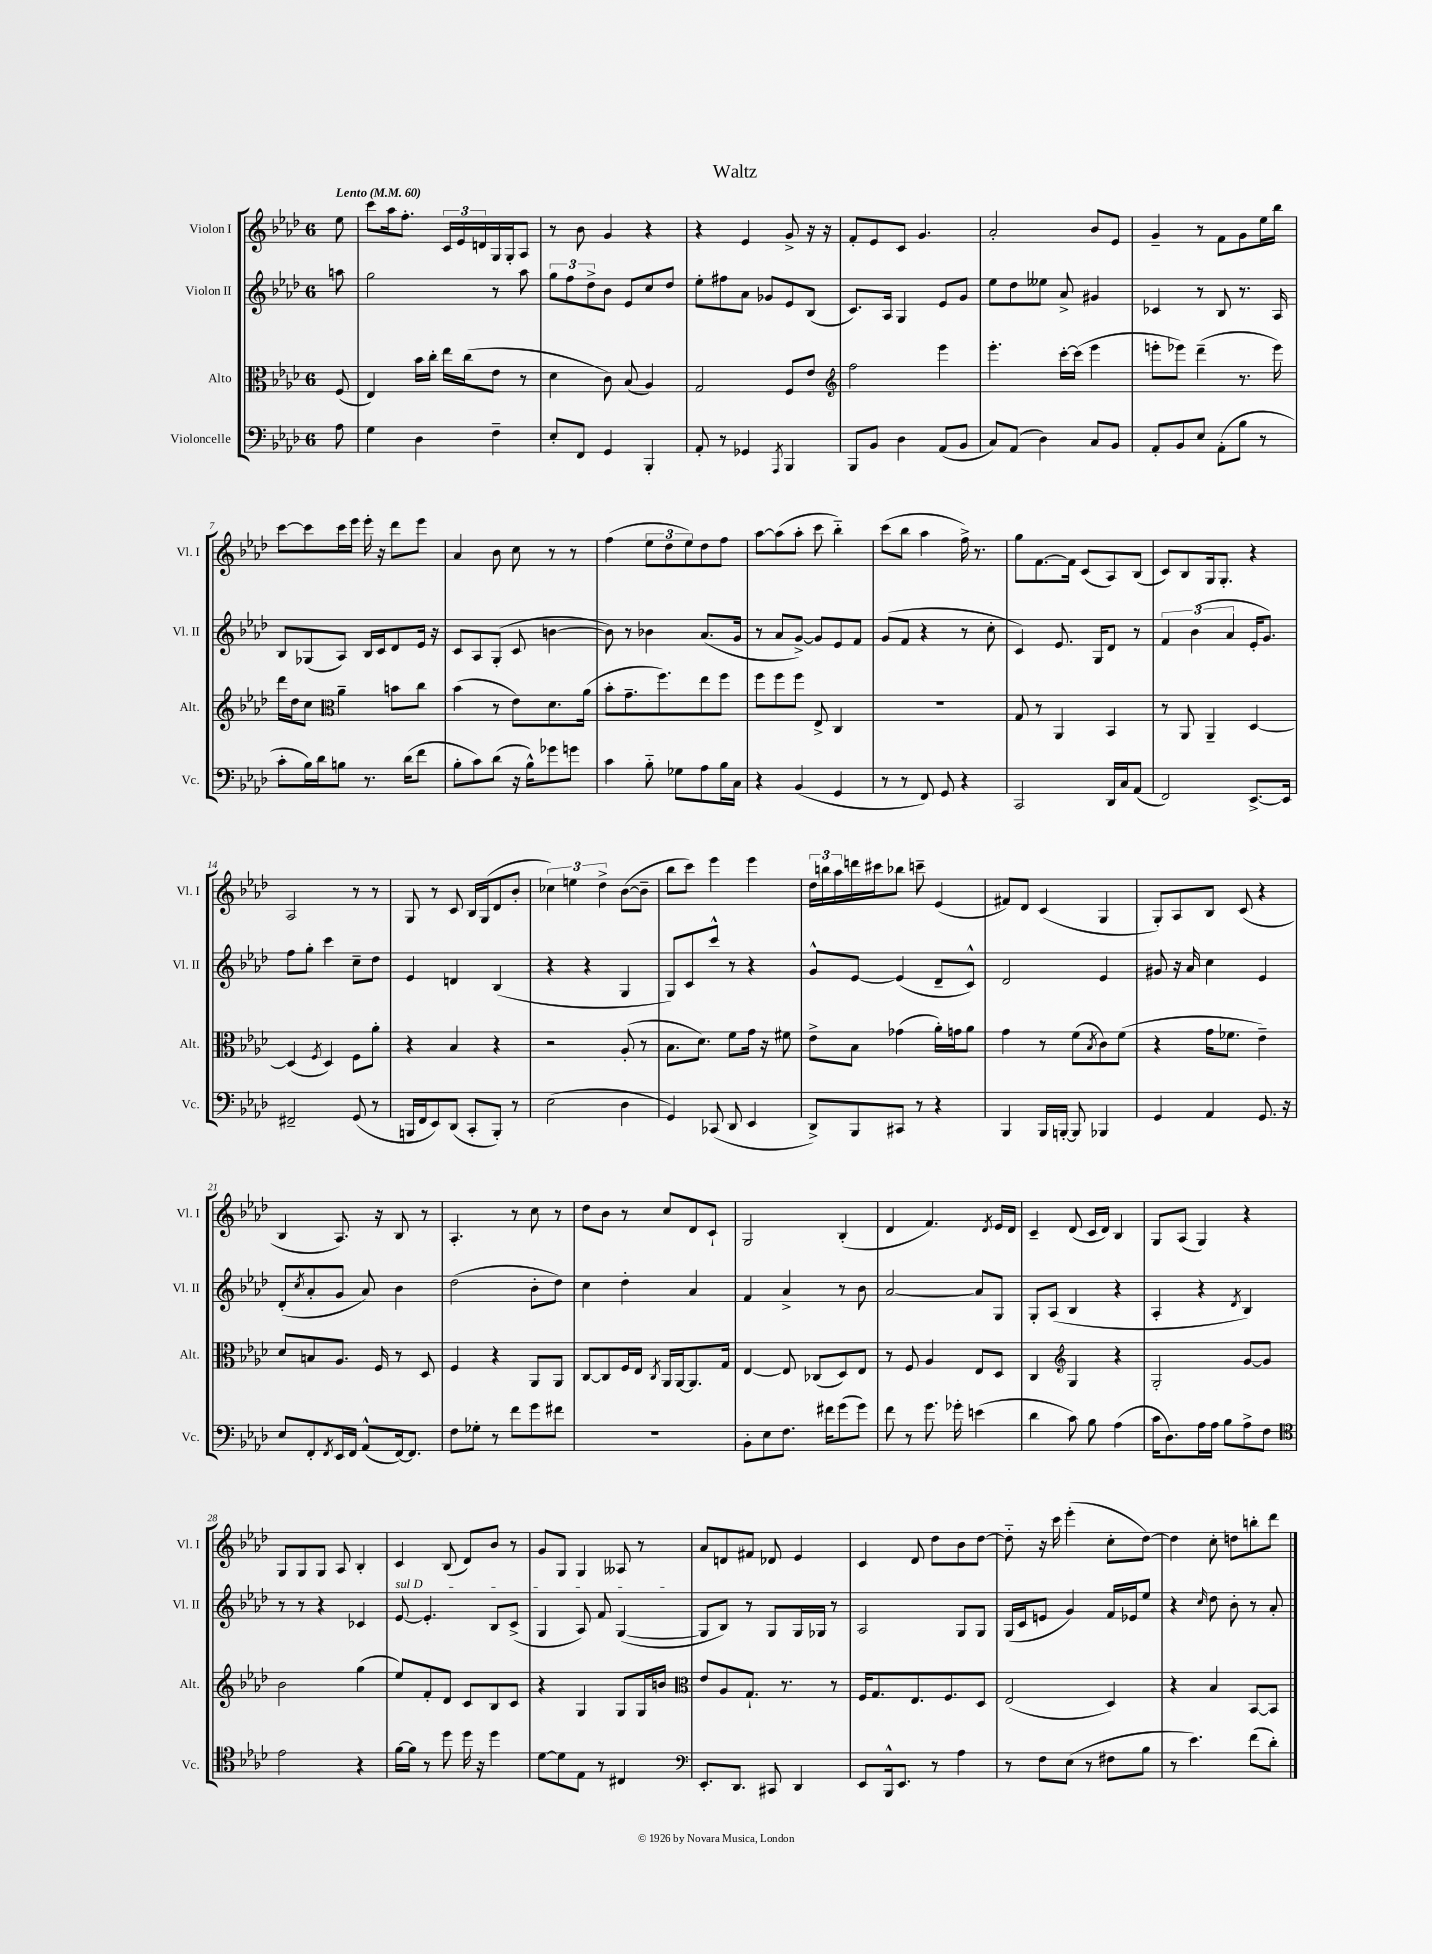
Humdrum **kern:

**kern	**kern	**kern	**kern
*staff4	*staff3	*staff2	*staff1
*clefF4	*clefC3	*clefG2	*clefG2
*k[b-e-a-d-]	*k[b-e-a-d-]	*k[b-e-a-d-]	*k[b-e-a-d-]
*M6/8	*M6/8	*M6/8	*M6/8
*MM60	*MM60	*MM60	*MM60
8A-	(8F	8aa	8ee-
=	=	=	=
4G	4E-)	2gg	8ccc
.	.	.	16aa-
.	.	.	8.ff'
4D-	16b-	.	.
.	16cc'	.	.
.	16ee-	.	24c
.	.	.	24e-
.	(16cc	.	.
.	.	.	24d
4F~	8e-	8r	16G
.	.	.	16G'
.	8r	8aa-	8A-
=	=	=	=
8E-'	4d-	12gg	8r
.	.	12ff	.
8FF	.	.	8b-
.	.	12dd-^	.
4GG	8c)	8b-	4g
.	(8B-	8e-	.
4BBB-'	4A-)	8cc	4r
.	.	8dd-	.
=	=	=	=
8AA-'	2G	8ee-'	4r
8r	.	8ff#	.
4GG-	.	8a-	4e-
.	.	8g-	.
8qAAA-	.	.	.
4BBB-	8F	8e-	8g^
.	8e-	(8B-	16r
.	.	.	16r
=	=	=	=
*	*clefG2	*	*
8BBB-	2ff	8.c)	8f'
8BB-	.	.	8e-
.	.	16A-	.
4D-	.	4G	8c
.	.	.	4.g
(8AA-	4eee-	8e-	.
8BB-	.	8g	.
=	=	=	=
8C)	4.eee-'	8ee-	2a-'
(8AA-	.	8dd-	.
4D-)	.	8ee--	.
.	[16ccc'	8a-^	.
.	(16ccc]	.	.
8C	4eee-	4g#	8b-
8BB-	.	.	8e-
=	=	=	=
8AA-'	8eee'	4c-	4g~
8BB-	8eee-)	.	.
8E-	(4ddd-~	8r	8r
(8AA-'	.	8B-	8f
8B-	8.r	8.r	8g
8r	.	.	16ee-
.	16eee-)	16A-	16bb-
=	=	=	=
8c'	16ddd-	8B-	[8ccc
.	16dd-	.	.
16B-)	8cc	(8G-	8ccc]
16d-	.	.	.
*	*clefC3	*	*
8B	4a-~	8A-)	16ccc
.	.	.	16eee-
8.r	.	16B-	16eee-'
.	.	16c	16r
.	8b	8d-	8ddd-
(16d-	.	.	.
8f	8cc	16e-	8eee-
.	.	16r	.
=	=	=	=
8B-'	(4b-	8c	4a-
8c)	.	8A-	.
(8d-	8r	(8G'	8b-
16r	8e-)	8c	8cc
16B-^^)	.	.	.
8g-	8.d-	[4b	8r
8g	.	.	8r
.	(16a-	.	.
=	=	=	=
4c	8b-'	8b])	(4ff
.	8.g~	8r	.
8B-'~	.	4b-	12ee-
.	8.ff)	.	.
.	.	.	12dd-
8G-	.	.	.
.	.	.	12ee-)
8A-	8ee-	(8.a-	8dd-
16B-	8ff	.	8ff
16C	.	16g	.
=	=	=	=
4r	8ff	8r	[8aa-
.	8ff	8a-	(8aa-]
(4BB-	8ff	[8g^)	8aa-'
.	8E-^	8g]	8ccc
4GG	4C	8e-	4bb-'~)
.	.	8f	.
=	=	=	=
8r	2.r	(8g	(8ccc
8r	.	8f	8bb-
8FF)	.	4r	4aa-
8GG	.	.	.
4r	.	8r	16ff^)
.	.	.	8.r
.	.	8cc'	.
=	=	=	=
2CC	8G	4c)	8gg
.	8r	.	[8.f
.	4AA-	8.e-	.
.	.	.	16f]
.	.	.	(8c
.	.	16G	.
16DD-	4BB-	8d-	8A-)
16C	.	.	.
(8AA-	.	8r	(8B-
=	=	=	=
2FF)	8r	6f	8c)
.	8AA-	.	8B-
.	.	(6b-	.
.	4AA-~	.	16G
.	.	.	8.G'
.	.	6a-	.
[8.EE-^	[4D-	16e-'	4r
.	.	8.g)	.
16EE-]	.	.	.
=	=	=	=
2FF#~	(4D-]	8ff	2A-
.	.	8gg'	.
.	8qF	.	.
.	4D-)	4ccc	.
(8GG	8F	8cc~	8r
8r	8a-'	8dd-	8r
=	=	=	=
16BBB	4r	4e-	8G
16FF	.	.	.
8EE-)	.	.	8r
(8DD-	4B-	4d	8c
8CC'	.	.	16B-
.	.	.	(16G
8BBB')	4r	(4B-	8d-
8r	.	.	8b-'
=	=	=	=
(2E-	2r	4r	6cc-)
.	.	.	6ee
.	.	4r	.
.	.	.	6dd-^
4D-	(8A-'	4G	([8b-
.	8r	.	8b-~]
=	=	=	=
4GG)	8.B-	8G)	8bb-
.	.	8c	8ccc)
.	8.d-)	.	.
(8CC-	.	8ccc^^	4eee-
8DD-	8f	8r	.
4EE-	16g	4r	4eee-
.	16r	.	.
.	8f#	.	.
=	=	=	=
8DD-^)	8e-^	8g^^	24dd-
.	.	.	24bb
.	.	.	24aa-
8BBB-	8B-	[8e-	16ddd
.	.	.	16ccc#
8CC#	(4g-	(4e-]	8bb-
8r	.	.	8ccc~
4r	16a-')	8d-~	(4e-
.	16g	.	.
.	8a-	8c^^)	.
=	=	=	=
4BBB-	4g	2d-	8f#)
.	.	.	8d-
16BBB-	8r	.	(4c
[16BBB'	.	.	.
8BBB]	(8f	.	.
.	8qB-	.	.
4BBB-	8c)	4e-	4G
.	(8f	.	.
=	=	=	=
4GG	4r	8g#	8G')
.	.	16r	8A-
.	.	16a-	.
4AA-	16g	4cc	8B-
.	8.f-	.	.
.	.	.	(8c
8.GG	4e-~)	4e-	4r
16r	.	.	.
=	=	=	=
8E-	8d-	(8d-'	4B-
.	.	8qcc	.
8FF'	8B	8a-'	.
8qFF	.	.	.
16EE-	8.A-	8g	8.A-)
16FF	.	.	.
(8AA-^^	.	8a-)	.
.	16F	.	16r
[16FF)	8r	4b-	8B-
8.FF]	.	.	.
.	8D-	.	8r
=	=	=	=
8F	4F	(2dd-	4.A-'
8G-'	.	.	.
8r	4r	.	.
8f	.	.	8r
8g	8AA-	8b-'	8cc
8f#	8AA-	8dd-)	8r
=	=	=	=
2.r	[8C	4cc	8dd-
.	8C]	.	8b-
.	16F	4dd-'	8r
.	16E-	.	.
.	8qC	.	.
.	16AA-	.	8cc
.	[16AA-	.	.
.	8.AA-]	4a-	8d-
.	.	.	8c`
.	16G	.	.
=	=	=	=
8BB-'	[4E-	4f	2G
8E-	.	.	.
8.F	8E-]	4a-^	.
.	(8C-	.	.
16f#	.	.	.
(8g	8D-)	8r	(4B-'
8g)	8E-	8b-	.
=	=	=	=
8f	8r	[2a-	4d-
8r	8F	.	.
8.g	4A-	.	4.f)
16g-'	.	.	.
(4e	8E-	8a-]	.
.	.	.	8qd-
.	8D-	8G	16e-
.	.	.	16d-
=	=	=	=
4d-	4C	8G'	4c~
.	.	(8A-	.
*	*clefG2	*	*
8c)	4G	4B-	(8d-
8B-	.	.	16c
.	.	.	16d-)
(4A-	4r	4r	4B-
=	=	=	=
16c	2G'	4A-'	8G
8.D-)	.	.	.
.	.	.	(8A-
16A-	.	4r	4G)
16A-	.	.	.
8B-	.	.	.
.	.	8qd-	.
8A-^	[8g	4B-)	4r
8F	8g]	.	.
=	=	=	=
*clefC4	*	*	*
2e-	2b-	8r	8G
.	.	8r	8G
.	.	4r	8G
.	.	.	8A-
4r	(4gg	4c-	4B-'
=	=	=	=
[16f	8ee-)	[8e-	4c
16f]	.	.	.
8r	8f'	4.e-']	.
8dd-	8d-	.	(8B-
16dd-	8c	.	8d-)
16r	.	.	.
4dd-	8B-	8B-	8b-
.	8c	(8c^	8r
=	=	=	=
[8d-	4r	4G	8g
8d-]	.	.	8G
8E-	4G	8A-)	4G
8r	.	8f	.
4C#	8G	([4G	8A--
.	16G	.	8r
.	16b	.	.
=	=	=	=
*clefF4	*clefC3	*	*
8.EE-'	8e-	8G]	8a-
.	8A-	8B-)	8d
8.DD-	.	.	.
.	8.G`	8r	8f#
8CC#	.	8G	8d-
.	8.r	.	.
4DD-	.	16G	4e-
.	.	16G-	.
.	8r	8r	.
=	=	=	=
8EE-	16F	2A-	4c
.	8.G	.	.
16BBB-^^	.	.	.
8.EE-	.	.	.
.	8.E-	.	8d-
8r	.	.	8dd-
.	8.F	.	.
4A-	.	8G	8b-
.	8D-	8G	[8dd-
=	=	=	=
8r	(2E-	(16G	8dd-'~]
.	.	16c	.
8F	.	8e	16r
.	.	.	16ccc
(8E-	.	4g)	(4eee-'
8r	.	.	.
8F#	4D-)	16f	8cc'
.	.	16e-	.
8B-	.	8ee-	[8dd-)
=	=	=	=
8r	4r	4r	4dd-]
4.e-)	.	.	.
.	.	16qqcc	.
.	4B-	8dd-	8cc'
.	.	8b-'	8dd
(8f	[8BB-	8r	8bb'
8d-')	8BB-]	8a-'	8ddd-
==	==	==	==
*-	*-	*-	*-
